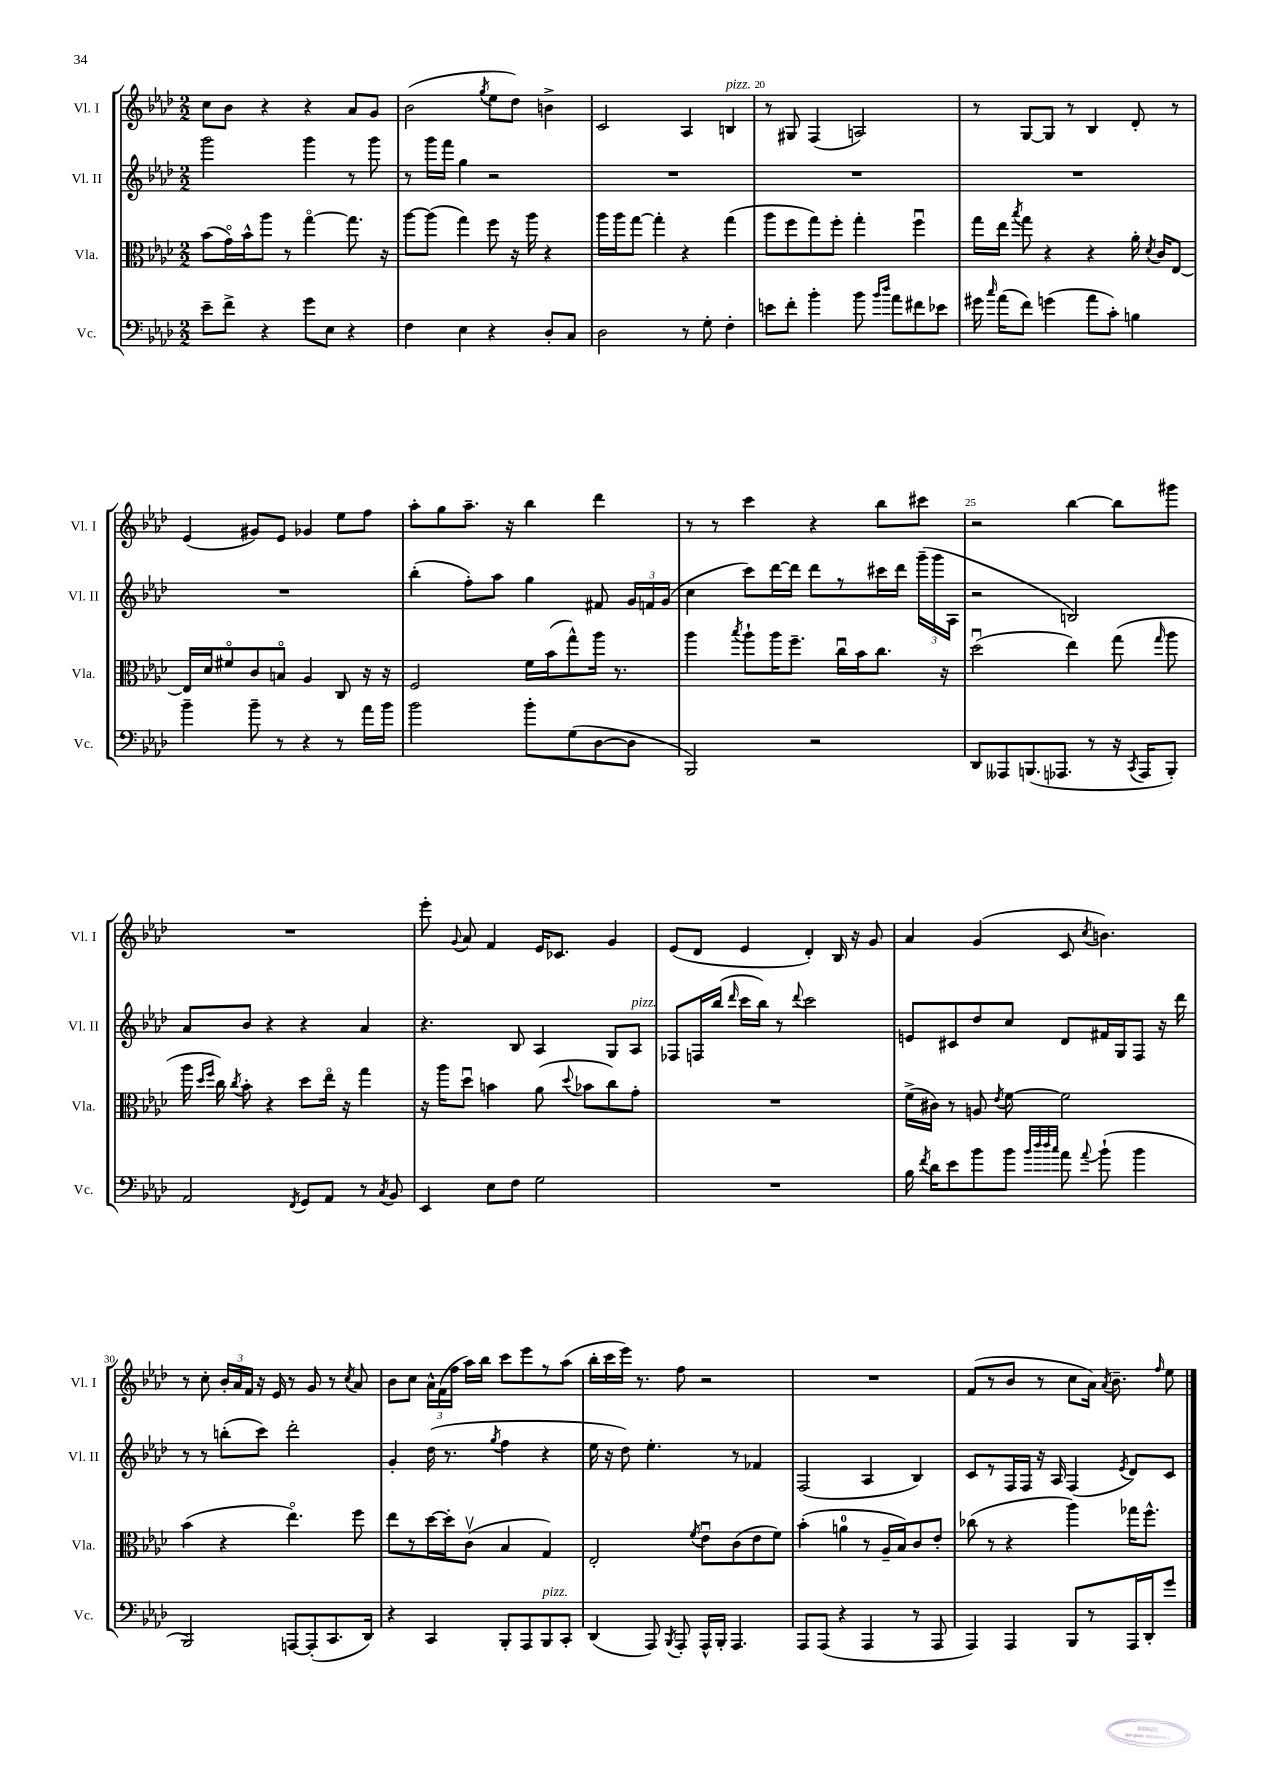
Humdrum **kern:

**kern	**kern	**kern	**kern
*part4	*part3	*part2	*part1
*staff4	*staff3	*staff2	*staff1
*I"Vc.	*I"Vla.	*I"Vl. II	*I"Vl. I
*I'Vc.	*I'Vla.	*I'Vl. II	*I'Vl. I
*clefF4	*clefC3	*clefG2	*clefG2
*k[b-e-a-d-]	*k[b-e-a-d-]	*k[b-e-a-d-]	*k[b-e-a-d-]
*M2/2	*M2/2	*M2/2	*M2/2
=17	=17	=17	=17
8e-~\L	(8b-\L	2ggg\	8cc\L
8f^\J	16g\L)	.	8b-\J
.	16b-^^\J	.	.
4r	8aa-\J	.	4r
.	8r	.	.
8g\L	[4gg\	4ggg\	4r
8E-\J	.	.	.
4r	8.gg\]	8r	8a-/L
.	.	8ggg\	8g/J
.	16r	.	.
=18	=18	=18	=18
4F\	[8aa-\L	8r	(2b-\
.	(8aa-\J]	16ggg\LL	.
.	.	16fff\JJ	.
4E-\	4gg\)	4gg\	.
.	.	.	8qgg/
4r	8ff\	2r	8ee-\L
.	16r	.	8dd-\J)
.	16aa-\	.	.
8D-'/L	4r	.	4bn^\
8C/J	.	.	.
=19	=19	=19	=19
2D-\	16aa-\LL	1r	2c/
.	16aa-\J	.	.
.	[8gg\J	.	.
.	4gg'\]	.	.
8r	4r	.	4A-/
8G'\	.	.	.
!	!	!	!LO:TX:a:i:t=pizz.
4F'\	(4gg\	.	4Bn/
=20	=20	=20	=20
8en\L	8aa-\L	1r	8r
8f'\J	8ff\	.	8G#X/
4b-'\	8gg\)	.	(4F/
.	8ff'\J	.	.
8b-\	4gg'\	.	2An/)
16qqb-/LL	.	.	.
16qqdd-/JJ	.	.	.
8a-\L	.	.	.
8f#X\	4ffu\	.	.
8e-X\J	.	.	.
=21	=21	=21	=21
16g#X\	16gg\LL	1r	8r
16qqcc/	.	.	.
(16a-\KL	16ee-\JJ	.	.
.	8qbb-/	.	.
8f\J)	8gg\	.	[8G/L
(4gn\	4r	.	8G/J]
.	.	.	8r
8a-\L	4r	.	4B-/
8c'\J)	.	.	.
4Bn\	16a-'\	.	8d-'/
.	8qd-/	.	.
.	16c/KL	.	.
.	[8E-/J	.	8r
!!LO:LB:g=z
=22	=22	=22	=22
4b-~\	16E-/LL]	1r	(4e-/
.	16d-/J	.	.
.	8f#X/	.	.
8b-~\	8c/	.	8g#X/L)
8r	8Bn/J	.	8e-/J
4r	4A-/	.	4g-X/
8r	8C/	.	8ee-\L
16a-\LL	16r	.	8ff\J
16b-\JJ	16r	.	.
=23	=23	=23	=23
2b-\	2F/	(4bb-'\	8aa-'\L
.	.	.	8gg\
.	.	8ff'\L)	8.aa-~\J
.	.	8aa-\J	.
.	.	.	16r
8b-'\L	16f\LL	4gg\	4bb-\
.	(16b-\J	.	.
(8G\	8gg^^\)	.	.
[8D-\	16aa-\Jk	8f#X/	4ddd-\
.	8.r	.	.
8D-\J]	.	24g/LL	.
.	.	24fn/	.
.	.	(24g/JJ	.
=24	=24	=24	=24
2BBB-/)	4aa-\	4cc\	8r
.	.	.	8r
.	8qbb-/	.	.
.	8aa-`\L	8ccc\L)	4ccc\
.	16aa-\K	[16ddd-\L	.
.	8.ff~\J	16ddd-\JJ]	.
2r	.	8ddd-\L	4r
.	16ccu\LL	8r	.
.	16b-\J	.	.
.	8.cc\J	16ccc#X\L	8bb-\L
.	.	16ddd-\JJ	.
.	.	(24ggg~\LL	8ccc#X\J
.	.	24ggg\	.
.	16r	.	.
.	.	24A-\JJ	.
=25	=25	=25	=25
8DD-/L	(2dd-u\	2r	2r
8AAA--X/	.	.	.
(8.BBBn/	.	.	.
8.AAA-X/J	.	.	.
.	4ee-\)	2Bn/)	[4bb-\
8r	.	.	.
16r	(8gg\	.	8bb-\L]
8qCC/	.	.	.
16AAA-/KL	.	.	.
.	16qqgg/	.	.
8BBB'/J)	8aa-\	.	8ggg#X\J
!!LO:LB:g=z
=26	=26	=26	=26
2AA-/	16aa-\	8a-/L	1r
.	16qqdd-/LL	.	.
.	16qqff/JJ	.	.
.	16cc\)	.	.
.	8qcc/	.	.
.	8b-'\	8b-/J	.
.	4r	4r	.
8qFF/	.	.	.
8GG/L	8dd-\L	4r	.
8AA-/J	16ee-\Jk	.	.
.	16r	.	.
8r	4gg\	4a-/	.
8qC/	.	.	.
8BB-/	.	.	.
=27	=27	=27	=27
4EE-/	16r	4.r	8eee-'\
.	16aa-\KL	.	.
.	.	.	8qqg/
.	8dd-u\J	.	8a-/
8E-\L	4bn\	.	4f/
8F\J	.	8B-/	.
2G\	(8a-\	4A-/	16e-/KL
.	.	.	8.c-X/J
.	8qqdd-/	.	.
.	8b-X\L	.	.
.	8cc\)	8G/L	4g/
!	!	!LO:TX:a:i:t=pizz.	!
.	8g'\J	8A-/J	.
=28	=28	=28	=28
1r	1r	8F-X/L	(8e-/L
.	.	16Fn/L	8d-/J
.	.	(16bb-/JJ	.
.	.	16qqddd-/	.
.	.	16ccc\LL	4e-/
.	.	16bb-\JJ)	.
.	.	8r	.
.	.	8qqddd-/	.
.	.	2ccc\	4d-'/)
.	.	.	16B-/
.	.	.	16r
.	.	.	8g/
=29	=29	=29	=29
16B-\	(16f^\LL	8en/L	4a-/
8qf/	.	.	.
16d-\KL	16c#X\JJ)	.	.
8e-\	8r	8c#X/	.
8b-\	8An/	8dd-/	(4g/
.	8qe-/	.	.
8b-\J	[8f\	8cc/J	.
32qqb-/LLL	.	.	.
32qqdd-/	.	.	.
32qqdd-/	.	.	.
32qqcc/JJJ	.	.	.
8a-\	2f\]	8d-/L	8c/
8qqa-/	.	.	8qcc/
(8b-`\	.	16f#X/L	4.bn\)
.	.	16G/J	.
4b-\	.	8F/J	.
.	.	16r	.
.	.	16ddd-\	.
!!LO:LB:g=z
=30	=30	=30	=30
2BBB-/)	(4b-\	8r	8r
.	.	8r	8cc'\
.	4r	(8bbn'\L	24b-'/LL
.	.	.	24a-/
.	.	.	24f/JJ
.	.	8ccc\J)	16r
.	.	.	16e-/
[8AAAn/L	4.ee-\)	2ddd-'\	8r
(8AAA'/]	.	.	8g/
8.CC/	.	.	8r
.	.	.	8qcc/
.	8ff\	.	8a-/
16DD-/Jk)	.	.	.
=31	=31	=31	=31
4r	8ee-\L	4g'/	8b-\L
.	8r	.	8cc\J
4CC/	[16dd-\L	(16dd-\	24a-^^\LL
.	.	.	(24f\
.	16dd-'\J]	8.r	.
.	.	.	24ff\JJ
.	(8cv\J	.	16aa-\LL)
.	.	.	16bb-\JJ
.	.	8qgg/	.
8BBB-'/L	4B-/	4ff\	8ccc\L
8AAA-/	.	.	8eee-\
!LO:TX:a:i:t=pizz.	!	!	!
8BBB-/	4G/)	4r	8r
8CC'/J	.	.	(8aa-\J
=32	=32	=32	=32
(4DD-/	2E-'/	16ee-\	16bb-'\LL
.	.	16r	16ccc\
.	.	8dd-\)	16eee-\JJ)
.	.	.	8.r
8AAA-/)	.	4.ee-'\	.
8qBBB-/	.	.	.
8AAA-'/	.	.	8ff\
.	8qf/	.	.
16AAA-^^/LL	8e-u\L	.	2r
16BBB-'/JJ	.	.	.
4.AAA-/	(8c\	8r	.
.	8e-\	4f-X/	.
.	8f\J)	.	.
=33	=33	=33	=33
8AAA-/L	(4b-'\	(2F/	1r
(8AAA-/J	.	.	.
4r	4an\	.	.
4AAA-/	8r	4A-/	.
.	16A-~/LL	.	.
.	16B-/J)	.	.
8r	8c/	4B-/)	.
8AAA-/	8e-'/J	.	.
=34	=34	=34	=34
4AAA-/)	(8cc-X\	8c/L	(8f/L
.	8r	8r	8r
4AAA-/	4r	16F/L	8b-/J
.	.	16F/JJ	.
.	.	16r	8r
.	.	16A-/	.
8BBB-/L	4aa-\)	(4F/	8cc\L
8r	.	.	16a-\Jk)
.	.	.	8qa-/
.	.	.	8.b-~\
.	.	8qe-/	.
16AAA-/L	16gg-X\KL	8d-/L)	.
16DD-'/J	8.ff^^\J	.	.
.	.	.	16qqff/
8g/J	.	8c/J	8ee-\
==	==	==	==
*-	*-	*-	*-
